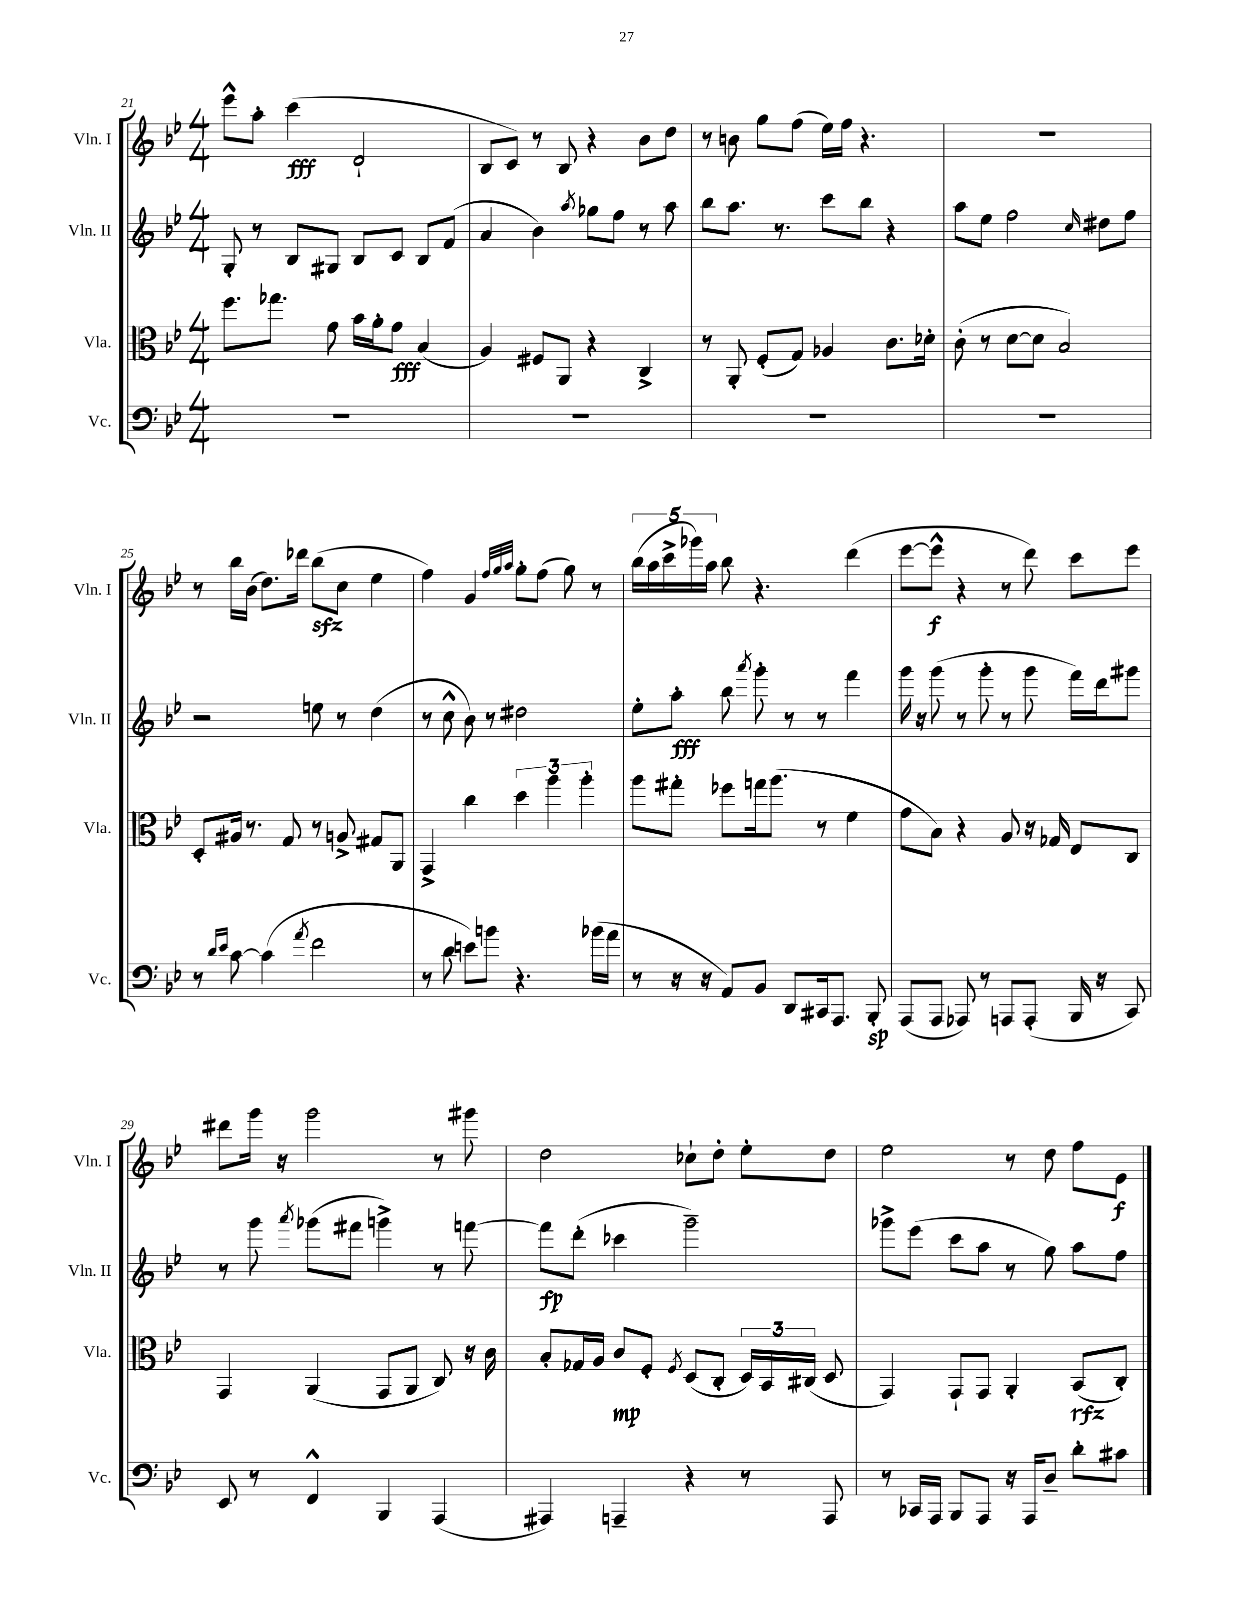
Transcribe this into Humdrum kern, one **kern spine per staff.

**kern	**kern	**kern	**kern
*staff4	*staff3	*staff2	*staff1
*clefF4	*clefC3	*clefG2	*clefG2
*k[b-e-]	*k[b-e-]	*k[b-e-]	*k[b-e-]
*M4/4	*M4/4	*M4/4	*M4/4
1r	8.ff	8G'	8eee-^^
.	.	8r	8aa'
.	8.gg-	.	.
.	.	8B-	(4ccc
.	8g	8G#	.
.	16b-	8B-	2d`
.	16a'	.	.
.	8g	8c	.
.	(4B-	8B-	.
.	.	(8f	.
=	=	=	=
1r	4A)	4a	8B-
.	.	.	8c)
.	8F#	4b-)	8r
.	8AA	.	8B-
.	.	8qaa	.
.	4r	8gg-	4r
.	.	8ff	.
.	4C^	8r	8b-
.	.	8aa	8dd
=	=	=	=
1r	8r	8bb-	8r
.	8AA'	8.aa	8b
.	(8F'	.	8gg
.	.	8.r	.
.	8G)	.	(8ff
.	4A-	8ccc	16ee-)
.	.	.	16ff
.	.	8bb-	4.r
.	8.c	4r	.
.	16d-'	.	.
=	=	=	=
1r	(8c'	8aa	1r
.	8r	8ee-	.
.	[8d	2ff	.
.	8d]	.	.
.	2B-)	.	.
.	.	16qqcc	.
.	.	8dd#	.
.	.	8ff	.
=	=	=	=
8r	8D'	2r	8r
16qqd	.	.	.
16qqe-	.	.	.
[8c	16A#	.	16bb-
.	8.r	.	(16b-
(4c]	.	.	8.dd)
.	8G	.	.
.	.	.	16ddd-
8qa	.	.	.
2f	8r	8ee	(8bb-
.	8A^	8r	8cc
.	8G#	(4dd	4ee-
.	8AA	.	.
=	=	=	=
8r	4GG^	8r	4ff)
8d	.	8cc^^	.
8e)	4cc	8b-)	4g
8b	.	8r	.
.	.	.	32qqff
.	.	.	32qqgg
.	.	.	32qqaa
4.r	6dd	2dd#	8gg'
.	.	.	(8ff
.	6aa	.	.
.	.	.	8gg)
.	6aa'	.	.
(16b-	.	.	8r
16a	.	.	.
=	=	=	=
8r	8aa	8ee-'	(20bb-
.	.	.	20aa
.	.	.	20ccc^
16r	8gg#'	8aa'	.
.	.	.	20ggg-)
16r	.	.	.
.	.	.	20aa
8AA)	8ff-	8bb-	8bb-
.	.	8qaaa	.
8BB-	16gg	8ggg'	4.r
.	(8.aa	.	.
8DD	.	8r	.
16CC#	8r	8r	.
8.AAA	.	.	.
.	4f	4fff	(4ddd
8BBB-'	.	.	.
=	=	=	=
(8AAA	8g	16ggg	[8eee-
.	.	16r	.
8AAA	8B-)	(8ggg	8eee-^^]
8AAA-)	4r	8r	4r
8r	.	8ggg'	.
8AAA	8A	8r	8r
(8AAA'	16r	8ggg	8ddd)
.	16G-	.	.
16BBB-	8E-	16fff)	8ccc
16r	.	16ddd	.
8CC)	8C	8ggg#	8eee-
=	=	=	=
8EE-	4GG	8r	8ddd#
8r	.	8ggg	16ggg
.	.	.	16r
.	.	8qaaa	.
4FF^^	(4AA	(8ggg-	2ggg
.	.	8fff#	.
4BBB-	8GG	4ggg^)	.
.	8AA	.	.
(4AAA	8C)	8r	8r
.	16r	[8fff	8ggg#
.	16c	.	.
=	=	=	=
4AAA#)	8B-'	8fff]	2dd
.	16G-	(8ddd'	.
.	16A	.	.
4AAA~	8c	4ccc-	.
.	8F'	.	.
.	8qF	.	.
4r	(8D	2ggg~)	8cc-`
.	8C'	.	8dd'
8r	24D)	.	8ee-'
.	24BB-	.	.
.	(24C#	.	.
8AAA	8D	.	8dd
=	=	=	=
8r	4GG)	8ggg-^	2ee-
16CC-	.	(8eee-	.
16AAA	.	.	.
8BBB-	8GG`	8ccc	.
8AAA	8GG	8aa	.
16r	4AA'	8r	8r
16AAA	.	.	.
8D~	.	8gg)	8dd
8d'	(8BB-	8aa	8ff
8c#	8C')	8ff	8e-
==	==	==	==
*-	*-	*-	*-
